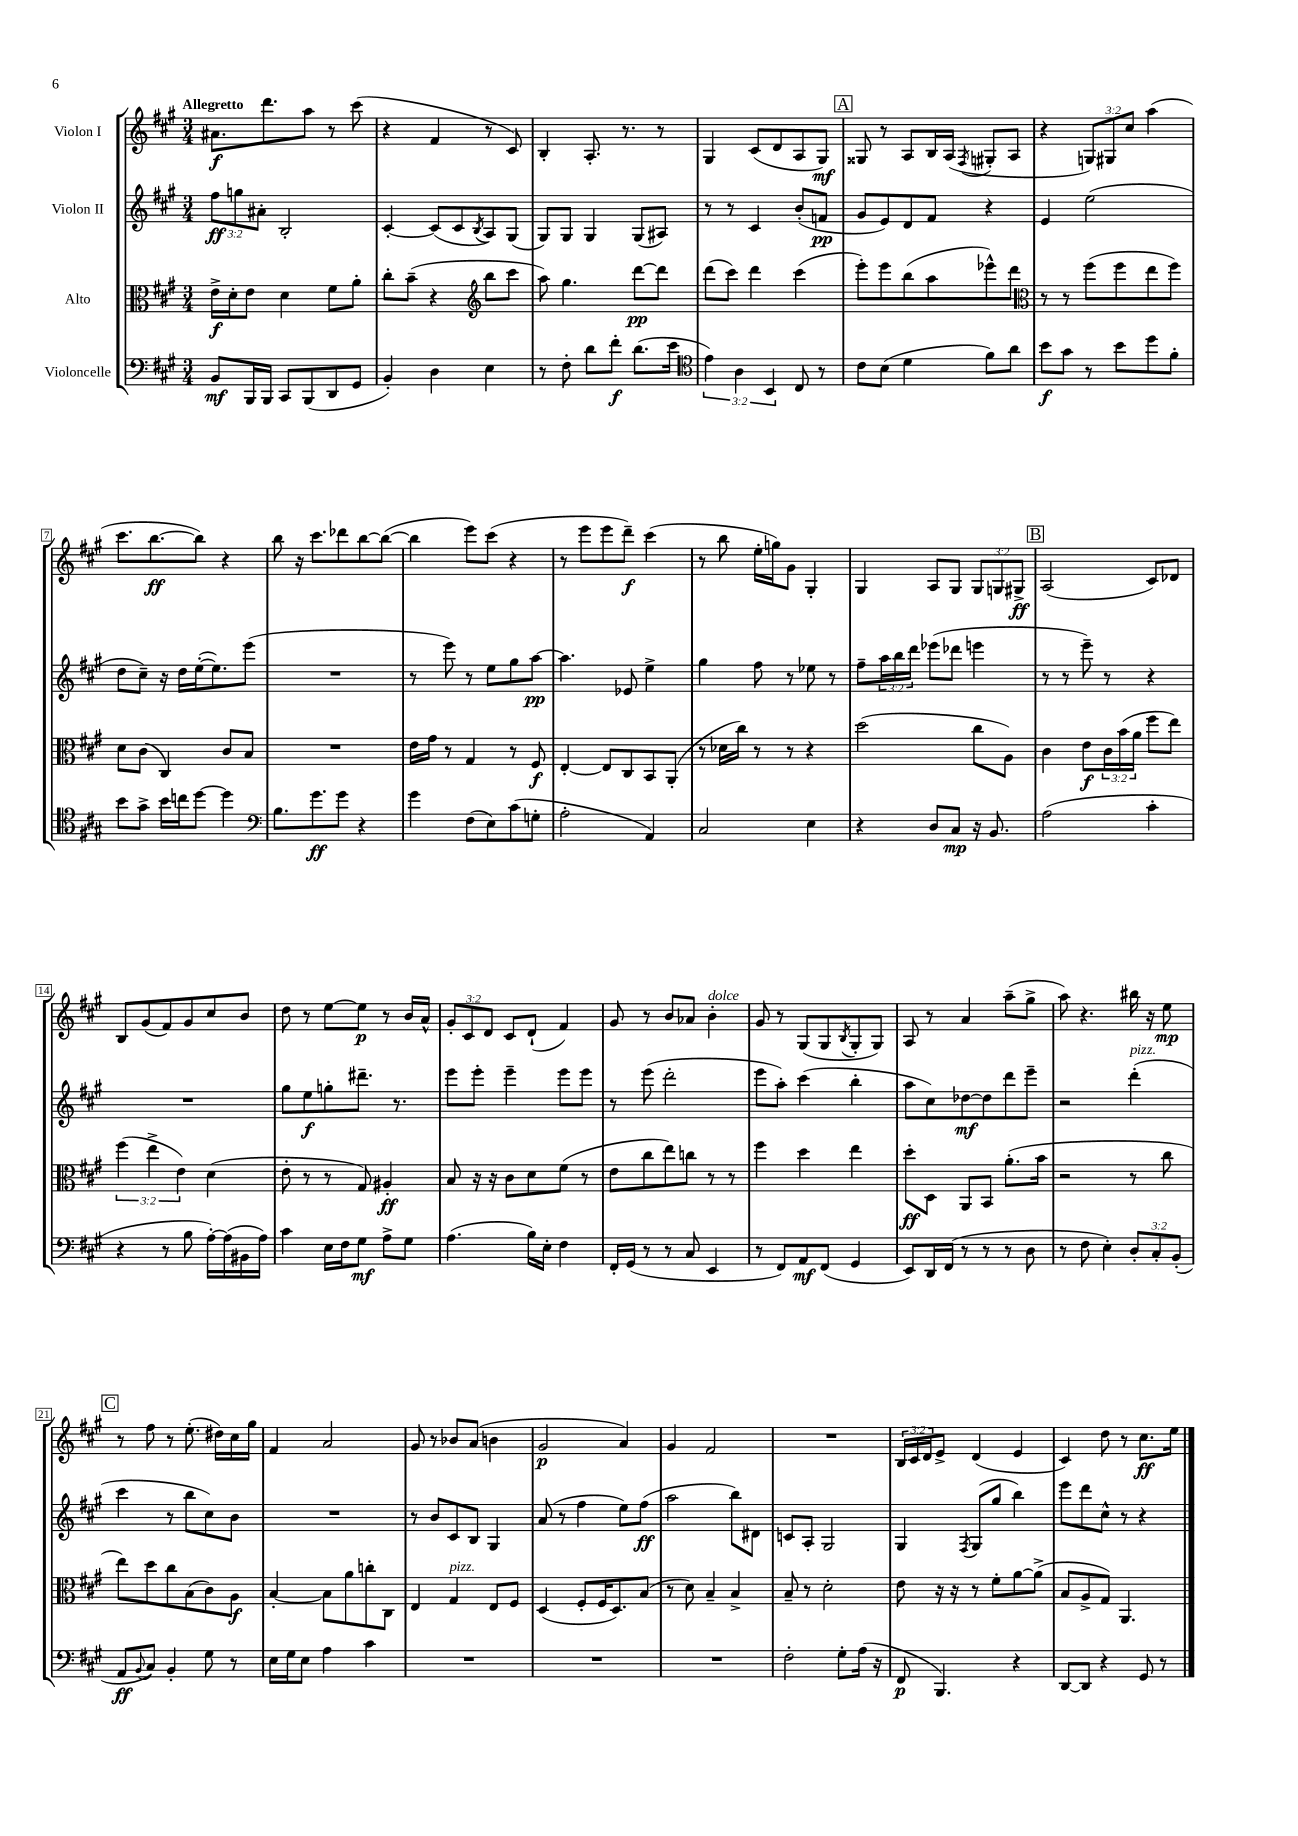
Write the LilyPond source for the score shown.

<<
\new StaffGroup <<
\new Staff = "s0" \with { instrumentName = "Violon I" } {
    \clef treble \key a \major \numericTimeSignature \time 3/4 \override Staff.TupletNumber.text = #tuplet-number::calc-fraction-text \tempo "Allegretto"
    ais'8.\f d'''8. a''8 r8 cis'''8( |
    r4 fis'4 r8 cis'8) |
    b4-. a8.-. r8. r8 |
    gis4 cis'8( d'8 a8 gis8\mf) |
    \mark \markup { \box "A" } gisis8 r8 a8 b16 a16( \acciaccatura { fis8 } gis8-. a8 |
    r4 \tuplet 3/2 { g8) gis8 cis''8 } a''4( |
    cis'''8. b''8.~\ff b''8) r4 |
    b''8 r16 cis'''8. des'''8 b''8~ b''8~( |
    b''4 e'''8) cis'''8( r4 |
    r8 e'''8 e'''8 d'''8--\f) cis'''4( |
    r8 b''8 e''16-. g''16) gis'8 gis4-. |
    gis4 a8 gis8 \tuplet 3/2 { gis8 g8 gis8->\ff } |
    \mark \markup { \box "B" } a2( cis'8) des'8 |
    b8 gis'8( fis'8) gis'8 cis''8 b'8 |
    d''8 r8 e''8~ e''8\p r8 b'16 a'16-^ |
    \tuplet 3/2 { gis'8-. cis'8 d'8 } cis'8 d'8-!( fis'4) |
    gis'8 r8 b'8 aes'8 b'4-.^\markup { \italic "dolce" } |
    gis'8 r8 gis8( gis8 \acciaccatura { b8 } gis8-. gis8) |
    a8 r8 a'4 a''8--( gis''8-> |
    a''8) r4. bis''16 r16 e''8\mp |
    \mark \markup { \box "C" } r8 fis''8 r8 e''8.-.( dis''16) cis''16 gis''16 |
    fis'4 a'2 |
    gis'8 r8 bes'8 a'8( b'4 |
    gis'2\p a'4) |
    gis'4 fis'2 |
    R2. |
    \tuplet 3/2 { b16 cis'16 d'16 } e'8-> d'4( e'4 |
    cis'4) d''8 r8 cis''8.\ff e''16 \bar "|." |
}
\new Staff = "s1" \with { instrumentName = "Violon II" } {
    \clef treble \key a \major \numericTimeSignature \time 3/4 \override Staff.TupletNumber.text = #tuplet-number::calc-fraction-text
    \tuplet 3/2 { fis''8\ff g''8 ais'8-. } b2-. |
    cis'4~-. cis'8( cis'8 \acciaccatura { b8 } a8) gis8( |
    gis8) gis8 gis4 gis8( ais8) |
    r8 r8 cis'4 b'8-.( f'8\pp |
    \mark \markup { \box "A" } gis'8 e'8) d'8 fis'8 r4 |
    e'4 e''2( |
    d''8 cis''8--) r16 d''16 e''16~-.( e''8.) e'''8( |
    R2. |
    r8 e'''8) r8 e''8 gis''8 a''8~\pp |
    a''4. ees'8 e''4-> |
    gis''4 fis''8 r8 ees''8 r8 |
    fis''8-- \tuplet 3/2 { a''16 b''16 d'''16 } ees'''8( des'''8 e'''4 |
    \mark \markup { \box "B" } r8 r8 e'''8--) r8 r4 |
    R2. |
    gis''8 e''8\f g''8-. dis'''8.-- r8. |
    e'''8 e'''8-. e'''4-- e'''8 e'''8 |
    r8 e'''8( d'''2-. |
    e'''8 a''8-.) cis'''4( b''4-. |
    a''8 cis''8) des''8~\mf des''8 d'''8 e'''8-- |
    r2 d'''4-.^\markup { \italic "pizz." }( |
    \mark \markup { \box "C" } cis'''4 r8 b''8 cis''8) b'8 |
    R2. |
    r8 b'8 cis'8 b8 gis4 |
    a'8( r8 fis''4 e''8) fis''8\ff( |
    a''2 b''8) dis'8 |
    c'8 a8-. gis2 |
    gis4 \acciaccatura { fis8 } gis8( gis''8 b''4) |
    e'''8 d'''8 cis''8-^ r8 r4 \bar "|." |
}
\new Staff = "s2" \with { instrumentName = "Alto" } {
    \clef alto \key a \major \numericTimeSignature \time 3/4 \override Staff.TupletNumber.text = #tuplet-number::calc-fraction-text
    e'16->\f d'16-. e'8 d'4 fis'8 a'8-. |
    cis''8-. b'8--( r4 \clef treble b''8 cis'''8 |
    a''8) gis''4. d'''8~\pp d'''8 |
    d'''8( cis'''8) d'''4 cis'''4( |
    \mark \markup { \box "A" } e'''8-.) e'''8 b''8( a''8 ees'''8-^) d'''8 |
    \clef alto r8 r8 fis''8( fis''8 e''8 fis''8) |
    d'8 cis'8( cis4) cis'8 b8 |
    R2. |
    e'16 gis'16 r8 gis4 r8 fis8\f |
    e4~-. e8 cis8 b,8 a,8-.( |
    r8 des'16 cis''16) r8 r8 r4 |
    d''2( cis''8 a8) |
    \mark \markup { \box "B" } cis'4 e'8\f \tuplet 3/2 { cis'16 b'16( a'16 } fis''8 e''8) |
    \tuplet 3/2 { fis''4( e''4-> e'4) } d'4( |
    e'8-. r8 r8 gis8) ais4-.\ff |
    b8 r16 r16 cis'8 d'8 fis'8( r8 |
    e'8 cis''8 e''8) c''8 r8 r8 |
    fis''4 d''4 e''4 |
    d''8-.\ff d8 a,8 b,8 a'8.-.( b'16 |
    r2 r8 cis''8 |
    \mark \markup { \box "C" } e''8) d''8 cis''8 b8( cis'8) a8\f |
    b4~-. b8 a'8 c''8-. cis8 |
    e4 gis4^\markup { \italic "pizz." } e8 fis8 |
    d4( fis8-. fis16 d8.) b8( |
    r8 d'8) b4-- b4-> |
    b8-- r8 d'2-. |
    e'8 r16 r16 r8 fis'8-. a'8~ a'8->( |
    b8 a8-> gis8) a,4. \bar "|." |
}
\new Staff = "s3" \with { instrumentName = "Violoncelle" } {
    \clef bass \key a \major \numericTimeSignature \time 3/4 \override Staff.TupletNumber.text = #tuplet-number::calc-fraction-text
    b,8\mf b,,16 b,,16 cis,8 b,,8( d,8 gis,8 |
    b,4-.) d4 e4 |
    r8 fis8-. d'8 fis'8-.\f d'8.( e'16 |
    \clef tenor \tuplet 3/2 { e'4) a4 b,4 } cis8 r8 |
    \mark \markup { \box "A" } cis'8 b8( d'4 fis'8) a'8 |
    b'8\f gis'8 r8 b'8 d''8 fis'8-. |
    b'8 gis'8-> b'16 c''16 d''8~ d''4 |
    \clef bass b8. gis'8.\ff gis'8 r4 |
    gis'4 fis8( e8) cis'8( g8-. |
    a2-. a,4) |
    cis2 e4 |
    r4 d8 cis8\mp r16 b,8. |
    \mark \markup { \box "B" } a2( cis'4-. |
    r4 r8 b8 a16~-.) a16( bis,16 a16) |
    cis'4 e16 fis16 gis8\mf a8-> gis8 |
    a4.( b16) e16-. fis4 |
    fis,16-. gis,16( r8 r8 cis8 e,4 |
    r8 fis,8) a,8\mf fis,8( gis,4 |
    e,8) d,16 fis,16( r8 r8 r8 d8 |
    r8 fis8 e4-.) \tuplet 3/2 { d8-. cis8-. b,8-.( } |
    \mark \markup { \box "C" } a,8\ff \appoggiatura { b,8 } cis8) b,4-. gis8 r8 |
    e16 gis16 e8 a4 cis'4 |
    R2. |
    R2. |
    R2. |
    fis2-. gis8-. a16( r16 |
    fis,8\p b,,4.) r4 |
    d,8~ d,8 r4 gis,8 r8 \bar "|." |
}
>>
>>
\layout { \context { \Score \override BarNumber.stencil = #(make-stencil-boxer 0.1 0.3 ly:text-interface::print) } }
